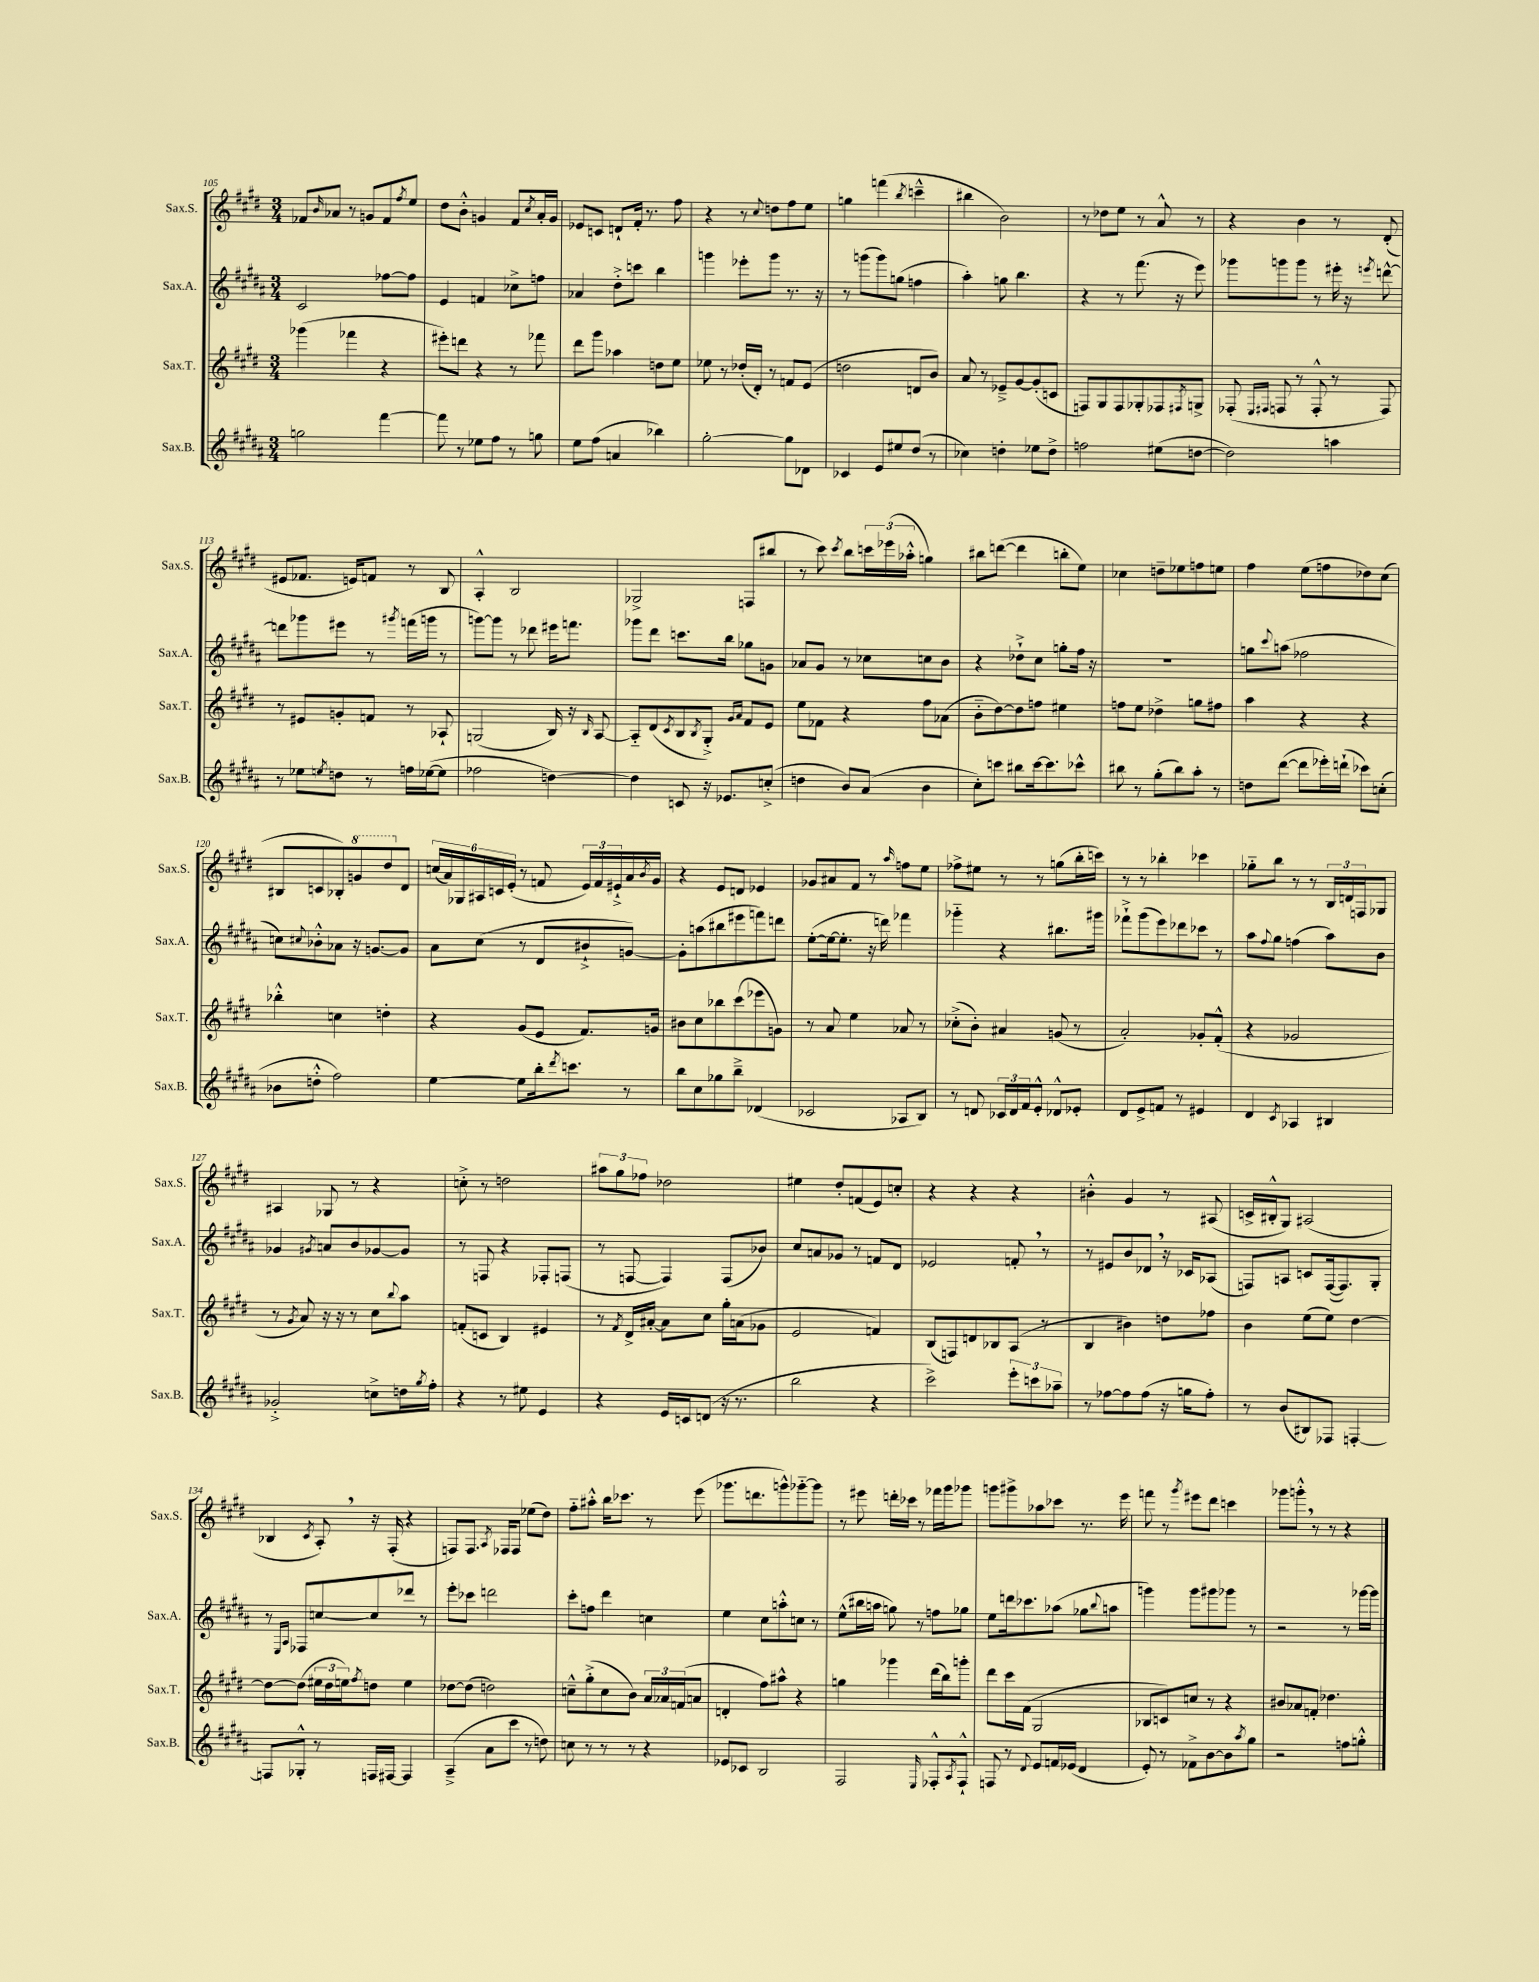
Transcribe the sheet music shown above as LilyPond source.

<<
\new StaffGroup <<
\new Staff = "s0" \with { instrumentName = "Sax.S." shortInstrumentName = "Sax.S." } {
    \clef treble \key e \major \numericTimeSignature \time 3/4
    fes'8 \grace { b'16 } aes'8 r8 g'8 fes'8 \acciaccatura { fis''8 } e''8 |
    dis''8 b'8-.-^ g'4 fis'8 \acciaccatura { cis''8 } a'16-. g'16 |
    ees'8 c'8 d'8-! fis'16-. r8. fis''8 |
    r4 r8 \appoggiatura { cis''8 } d''8 fis''8 e''8 |
    g''4 f'''4( \acciaccatura { b''8 } c'''4---^ |
    bis''4 b'2) |
    r8 des''8 e''8 r8 a'8-^ r8 |
    r4 b'4 r8 dis'8-.( |
    eis'8 fes'8. e'16) f'8 r8 b8 |
    a4-.-^ b2 |
    ges2-> f8( bis''8 |
    r8 cis'''8) \acciaccatura { cis'''8 } b''8 \tuplet 3/2 { c'''16 ees'''16( aes''16-.-^ } g''4) |
    bis''8 d'''8~( d'''4 b''8-. e''8) |
    ces''4 d''8-- ees''8 f''8 e''8 |
    fis''4 e''8( f''8 des''8) cis''8( |
    bis8 c'8 bes8-.) \ottava #1 g''8 dis'''8 \ottava #0 dis'8 |
    \tuplet 6/4 { c''16( a'16) ges16 ais16 c'16 e'16-.( } r8 f'8 \tuplet 3/2 { e'16) f'16 eis'16-!-> } a'16 \acciaccatura { b'8 } gis'16 |
    r4 e'8 d'8 ees'4 |
    ges'8 ais'8 fis'8 r8 \grace { a''16 } f''8 e''8 |
    fes''8-> eis''8 r8 r8 g''8( b''16-. c'''16) |
    r8 r8 bes''4-. ces'''4 |
    ges''8-_ b''8 r8 r8 \tuplet 3/2 { b16 d'16 f16 } ges8 |
    ais4 ges8 r8 r4 |
    c''8-.-> r8 d''2 |
    \tuplet 3/2 { ais''8 gis''8 fes''8 } des''2 |
    eis''4 dis''8-. f'8( e'8) c''8-. |
    r4 r4 r4 |
    bis'4-.-^ gis'4 r8 ais8( |
    c'16-> bis16-.-^ gis8) ais2( |
    bes4 \acciaccatura { cis'8 } a8-.) \breathe r16 fis16-.( r4 |
    f8) f8. \acciaccatura { a8 } fes16 fes8 ees''8( dis''8) |
    fis''8-_ ais''8-.-^ b''16 ces'''8. r8 e'''8( |
    ges'''8. d'''8. g'''8-^) ges'''8~-_ ges'''8 |
    r8 eis'''8 d'''16-. ces'''16 r8 fes'''16 gis'''16 ges'''8 |
    g'''8 gis'''8-> aes''8 ces'''8 r8. e'''16 |
    f'''8 r8 \acciaccatura { gis'''8 } eis'''8 dis'''8 c'''4 |
    ges'''8 g'''8-.-^ \breathe r8 r8 r4 \bar "|." |
}
\new Staff = "s1" \with { instrumentName = "Sax.A." shortInstrumentName = "Sax.A." } {
    \clef treble \key b \major \numericTimeSignature \time 3/4
    cis'2 fes''8~ fes''8 |
    e'4 f'4 ces''8-> f''8 |
    aes'4 dis''8-.-> c'''8 b''4 |
    g'''4 ees'''8-. g'''8 r8. r16 |
    r8 g'''8( g'''8) g''8( f''4 |
    ais''4-.) g''8 b''4. |
    r4 r8 fis'''8.( r16 e'''8) |
    ges'''8 g'''8 g'''8 r8 eis'''16-. r16 \acciaccatura { e'''8 } d'''8~-^ |
    d'''8 ges'''8 eis'''8 r8 \acciaccatura { gis'''8 } f'''16( g'''16 r8 |
    g'''8~) g'''8 r8 des'''8 eis'''16 f'''8. |
    ges'''8 dis'''8 c'''8. b''16 ges''8 g'8 |
    aes'8 gis'8 r8 ces''8 c''8 b'8 |
    r4 des''8-!-> cis''8 g''8-. fis''16 r16 |
    R2. |
    g''8 \appoggiatura { cis'''8 } a''8( fes''2 |
    c''8) \appoggiatura { cis''8 } bes'8-.-^ aes'8 r16 g'8.~ g'8 |
    ais'8 cis''8( r8 dis'8 bis'8-!-> g'8~) |
    g'8-. a''8( bis''8 eis'''8 f'''8) d'''8 |
    e''8~-.( e''16~ e''8.-. r16 d'''16) fes'''4 |
    ges'''4-_ r4 bis''8. gis'''16 |
    fes'''8-!-> gis'''8( e'''8) des'''8 ces'''8 r8 |
    ais''8 \appoggiatura { fis''8 } gis''8 f''4( ais''8) b'8 |
    ges'4 \acciaccatura { gis'8 } a'8 b'8 ges'8~ ges'8 |
    r8 f8 r4 fes8-. f8( |
    r8 f8~ f4) f8( bes'8) |
    cis''8 a'8 ges'8 r8 f'8 dis'8 |
    ees'2 f'8-. \breathe r8 |
    r8 eis'8 b'8 des'8 \breathe r16 ces'16 aes8( |
    f8) a8 c'8 f16~( f8.) gis8-. |
    r8 \grace { e16 ais16 } fes8 c''8~ c''8 des'''8 r8 |
    e'''8-. ces'''8 d'''2 |
    cis'''8-. f''8 dis'''4 c''4 |
    e''4 cis''8 a''8-.-^ c''8 r8 |
    e''8-^( bis''16 a''16 g''8) r8 f''8 ges''8 |
    e''8 d'''16 ces'''8. aes''8( ges''8 \appoggiatura { b''8 } a''8 |
    g'''4) g'''8 gis'''8 ges'''8 r8 |
    r2 r8 ges'''16~ ges'''16 \bar "|." |
}
\new Staff = "s2" \with { instrumentName = "Sax.T." shortInstrumentName = "Sax.T." } {
    \clef treble \key e \major \numericTimeSignature \time 3/4
    ges'''4( fes'''4 r4 |
    eis'''8-.) d'''8 r4 r8 fes'''8 |
    dis'''8 gis'''8 aes''4 d''8 e''8 |
    ees''8 r8 des''16-.( dis'16-.) r8 f'8 e'8( |
    d''2 d'8 b'8) |
    a'8 r8 ees'8---> gis'8~ gis'8-.( c'8 |
    f8) gis8 f8 ges8-. fes8 \acciaccatura { fis8 } g8-> |
    fes8-.( \grace { e16 fis16 } f8 r8 f8-.-^ r8 f8) |
    r8 eis'8 g'8-. f'8 r8 aes8-! |
    g2( b16) r16 \grace { b16 } a8~ |
    a8-_ dis'8( \acciaccatura { cis'8 } b8 \acciaccatura { b8 } gis8-.->) \grace { gis'16 a'16 } fis'8 e'8 |
    e''8 fes'8 r4 fis''8 aes'8( |
    b'8-_ dis''8~) dis''8 f''8 eis''4 |
    f''8 e''8 des''4-> g''8 fis''8 |
    a''4 r4 r4 |
    bes''4-.-^ c''4 d''4-. |
    r4 gis'8( e'8 fis'8.) g'16 |
    bis'8 cis''8 bes''8 cis'''8( ees'''8 g'8) |
    r8 a'8 e''4 aes'8 r8 |
    ces''8-.->( b'8-.) ais'4 g'8( r8 |
    a'2-.) ges'8-. fis'8-.-^( |
    r4 ges'2 |
    r8 \acciaccatura { gis'8 } a'8) r16 r16 r8 cis''8 \appoggiatura { b''8 } a''8 |
    f'8-.( c'8 b4) eis'4 |
    r8 \acciaccatura { fis'8 } dis'16-> ais'16~-. ais'8 cis''8 gis''16-. a'16( ges'8 |
    e'2 f'4) |
    b8( f8) d'8 bes8 a8( r8 |
    b4 bis'4) d''8 fes''8 |
    b'4 e''8( e''8) dis''4~ |
    dis''8~ dis''8( \tuplet 3/2 { eis''16 dis''16 e''16) } \acciaccatura { fis''8 } d''8 e''4 |
    des''8~ des''8( d''2) |
    c''8---^ gis''8-.->( c''8 b'8) \tuplet 3/2 { a'16 aes'16 f'16( } a'8 |
    d'4-. fis''8) ais''8-^ r4 |
    g''4 ges'''4 dis'''16( b''16) g'''8-. |
    dis'''8 cis'''16 fis'16( gis2 |
    bes8 c'8) c''8 r8 r4 |
    bis'8 aes'8 f'8-. des''4. \bar "|." |
}
\new Staff = "s3" \with { instrumentName = "Sax.B." shortInstrumentName = "Sax.B." } {
    \clef treble \key b \major \numericTimeSignature \time 3/4
    g''2 fis'''4~ |
    fis'''8 r8 ees''8 fis''8 r8 g''8 |
    e''8 fis''8( a'4 bes''4) |
    gis''2~-. gis''8 des'8 |
    ces'4 e'8 eis''8 dis''8( r8 |
    ces''4) d''4-. ees''8 d''8-> |
    f''2 eis''8( d''8~ |
    d''2) a''4 |
    r8 ees''8 \acciaccatura { e''8 } d''8 r8 f''16 ees''16~( ees''8 |
    fes''2 d''4~) |
    d''4 c'8 r16 ees'8. c''8-.->( |
    d''4 b'8) ais'8( b'4 |
    cis''8-.) c'''8 bis''8 c'''16~ c'''8. ces'''8-^ |
    bis''8 r8 gis''8-.( bis''8) ais''8-. r8 |
    d''8 dis'''8~( dis'''8 ees'''16-.) d'''16-!( ces'''8) c''8-.( |
    bes'8 d''8-.-^ fis''2) |
    e''4~ e''8 b''16-. \acciaccatura { dis'''8 } c'''8. r8 |
    b''8 cis''8 ges''8 b''8---> des'4( |
    ces'2 aes8 b8) |
    r8 d'8 \tuplet 3/2 { ces'16 d'16 fis'16 } e'8-.-^ des'8-^ ees'8-. |
    dis'8 e'8-> f'8 r8 eis'4 |
    dis'4 \acciaccatura { cis'8 } aes4 bis4 |
    ges'2-.-> c''8-> d''16 \acciaccatura { gis''8 } fis''16-. |
    r4 r8 eis''8 e'4 |
    r4 e'16 c'16 d'8( r16 r8. |
    b''2 r4 |
    cis'''2->) \tuplet 3/2 { e'''8-. c'''8 aes''8-- } |
    r8 fes''8~ fes''8 fes''8( r16 g''16 fes''8-.) |
    r8 b'8( bis8) fes8 f4~-. |
    f8 ges8-.-^ r8 f16 fis16~ fis4 |
    ais4--->( ais'8 cis'''8 r8 d''8) |
    c''8 r8 r8 r8 r4 |
    ees'8 ces'8 b2 |
    fis2 \grace { e16 } fes8-.-^ \acciaccatura { ais8 } fes8-!-^ |
    f8 r8 \appoggiatura { dis'8 } e'8 f'16 ees'16( dis'4 |
    e'8-.) r8 fes'8-> b'8~ b'8 \acciaccatura { ais''8 } gis''8 |
    r2 f''8 g''8-.-^ \bar "|." |
}
>>
>>
\layout { \context { \Score currentBarNumber = #105 } }
